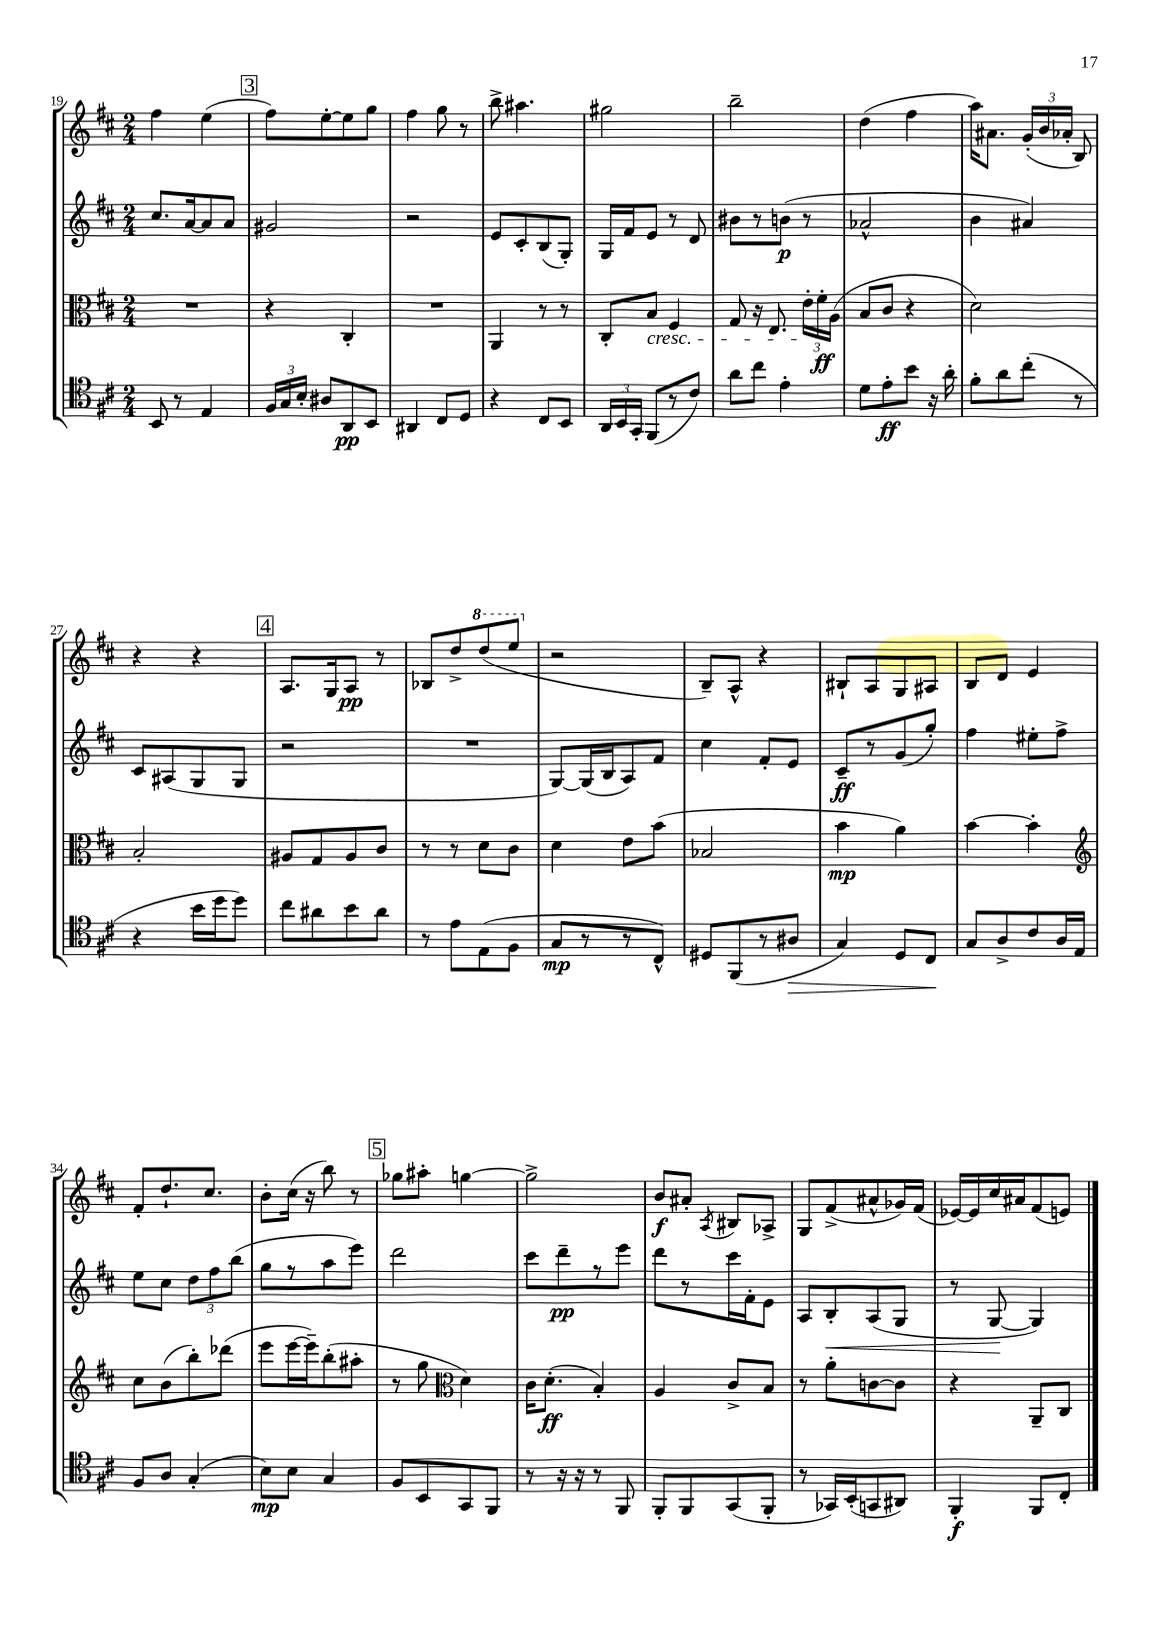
<<
\new StaffGroup <<
\new Staff = "s0" {
    \clef treble \key d \major \numericTimeSignature \time 2/4
    \autoBeamOff fis''4 e''4( |
    \mark \markup { \box "3" } fis''8[) e''8~-. e''8 g''8] |
    fis''4 g''8 r8 |
    b''8-> ais''4. |
    gis''2 |
    b''2-- |
    d''4( fis''4 |
    a''16[) ais'8.] \tuplet 3/2 { g'16[-.( b'16 aes'16]-. } b8) |
    r4 r4 |
    \mark \markup { \box "4" } a8.[ g16 a8]\pp r8 |
    bes8[ d''8-> \ottava #1 d'''8( e'''8] \ottava #0 |
    r2 |
    b8[--) a8]-^ r4 |
    bis8[-! a8 g8 ais8] |
    b8[ d'8] e'4 |
    fis'8[-. d''8.-! cis''8.] |
    b'8[-. cis''16]( r16 b''8) r8 |
    \mark \markup { \box "5" } ges''8[ ais''8]-. g''4~ |
    g''2-> |
    b'8[\f ais'8]-. \acciaccatura { a8 } bis8[ aes8]-> |
    g8[ fis'8->( ais'8-^ ges'16) fis'16]( |
    ees'16[~) ees'16 cis''16 ais'16 fis'8( e'8]) \bar "|." |
}
\new Staff = "s1" {
    \clef treble \key d \major \numericTimeSignature \time 2/4
    \autoBeamOff cis''8.[ a'16~ a'8 a'8] |
    \mark \markup { \box "3" } gis'2 |
    r2 |
    e'8[ cis'8-. b8( g8]-.) |
    g16[ fis'16 e'8] r8 d'8 |
    bis'8[ r8 b'8]\p( r8 |
    aes'2-^ |
    b'4 ais'4) |
    cis'8[ ais8( g8 g8] |
    \mark \markup { \box "4" } r2 |
    R2 |
    g8[~) g16( b16 a8) fis'8] |
    cis''4 fis'8[-. e'8] |
    cis'8[--\ff r8 g'8( g''8]-.) |
    fis''4 eis''8[-. fis''8]-> |
    e''8[ cis''8] \tuplet 3/2 { d''8[ fis''8 b''8]( } |
    g''8[ r8 a''8 e'''8]) |
    \mark \markup { \box "5" } d'''2 |
    cis'''8[ d'''8--\pp r8 e'''8] |
    d'''8[ r8 cis'''16 fis'16-. e'8] |
    a8[ b8-.\< a8( g8] |
    r8 g8~\! g4) \bar "|." |
}
\new Staff = "s2" {
    \clef alto \key d \major \numericTimeSignature \time 2/4
    \autoBeamOff R2 |
    \mark \markup { \box "3" } r4 cis4-. |
    R2 |
    a,4 r8 r8 |
    cis8[-. b8]\cresc fis4 |
    g8 r16 e8. \tuplet 3/2 { e'16[-.\! fis'16-.\ff a16]( } |
    b8[ cis'8] r4 |
    d'2) |
    b2-. |
    \mark \markup { \box "4" } ais8[ g8 ais8 cis'8] |
    r8 r8 d'8[ cis'8] |
    d'4 e'8[ b'8]( |
    bes2 |
    b'4\mp a'4) |
    b'4~ b'4-. |
    \clef treble cis''8[ b'8( b''8-.) des'''8]( |
    e'''8[ e'''16~ e'''16--) b''8-.( ais''8]-. |
    \mark \markup { \box "5" } r8 g''8 \clef alto d'4) |
    cis'16[ d'8.]-.\ff( b4-.) |
    a4 cis'8[-> b8] |
    r8 a'8[-. c'8~ c'8] |
    r4 a,8[-- cis8] \bar "|." |
}
\new Staff = "s3" {
    \clef tenor \key d \major \numericTimeSignature \time 2/4
    \autoBeamOff b,8 r8 e4 |
    \mark \markup { \box "3" } \tuplet 3/2 { fis16[ g16 b16]-. } ais8[ a,8\pp b,8] |
    ais,4 cis8[ d8] |
    r4 cis8[ b,8] |
    \tuplet 3/2 { a,16[ b,16 g,16]-. } fis,8[( r8 cis'8]) |
    a'8[ cis''8] e'4-. |
    d'8[ e'8-.\ff b'8] r16 a'16-. |
    fis'8[-. a'8 cis''8]-.( r8 |
    r4 b'16[ d''16 d''8]) |
    \mark \markup { \box "4" } cis''8[ ais'8 b'8 ais'8] |
    r8 e'8[ e8( fis8] |
    g8[\mp r8 r8 cis8]-^) |
    dis8[ fis,8( r8 ais8]\> |
    g4) d8[ cis8]\! |
    g8[ a8-> cis'8 a16 e16] |
    fis8[ a8] g4-.( |
    b8[\mp) b8] g4 |
    \mark \markup { \box "5" } fis8[ b,8 g,8 fis,8] |
    r8 r16 r16 r8 fis,8 |
    fis,8[-. fis,8 g,8( fis,8]-. |
    r8 ges,16[) b,16-.( g,8 ais,8]) |
    fis,4-.\f fis,8[ cis8]-. \bar "|." |
}
>>
>>
\layout { \context { \Score currentBarNumber = #19 } }
